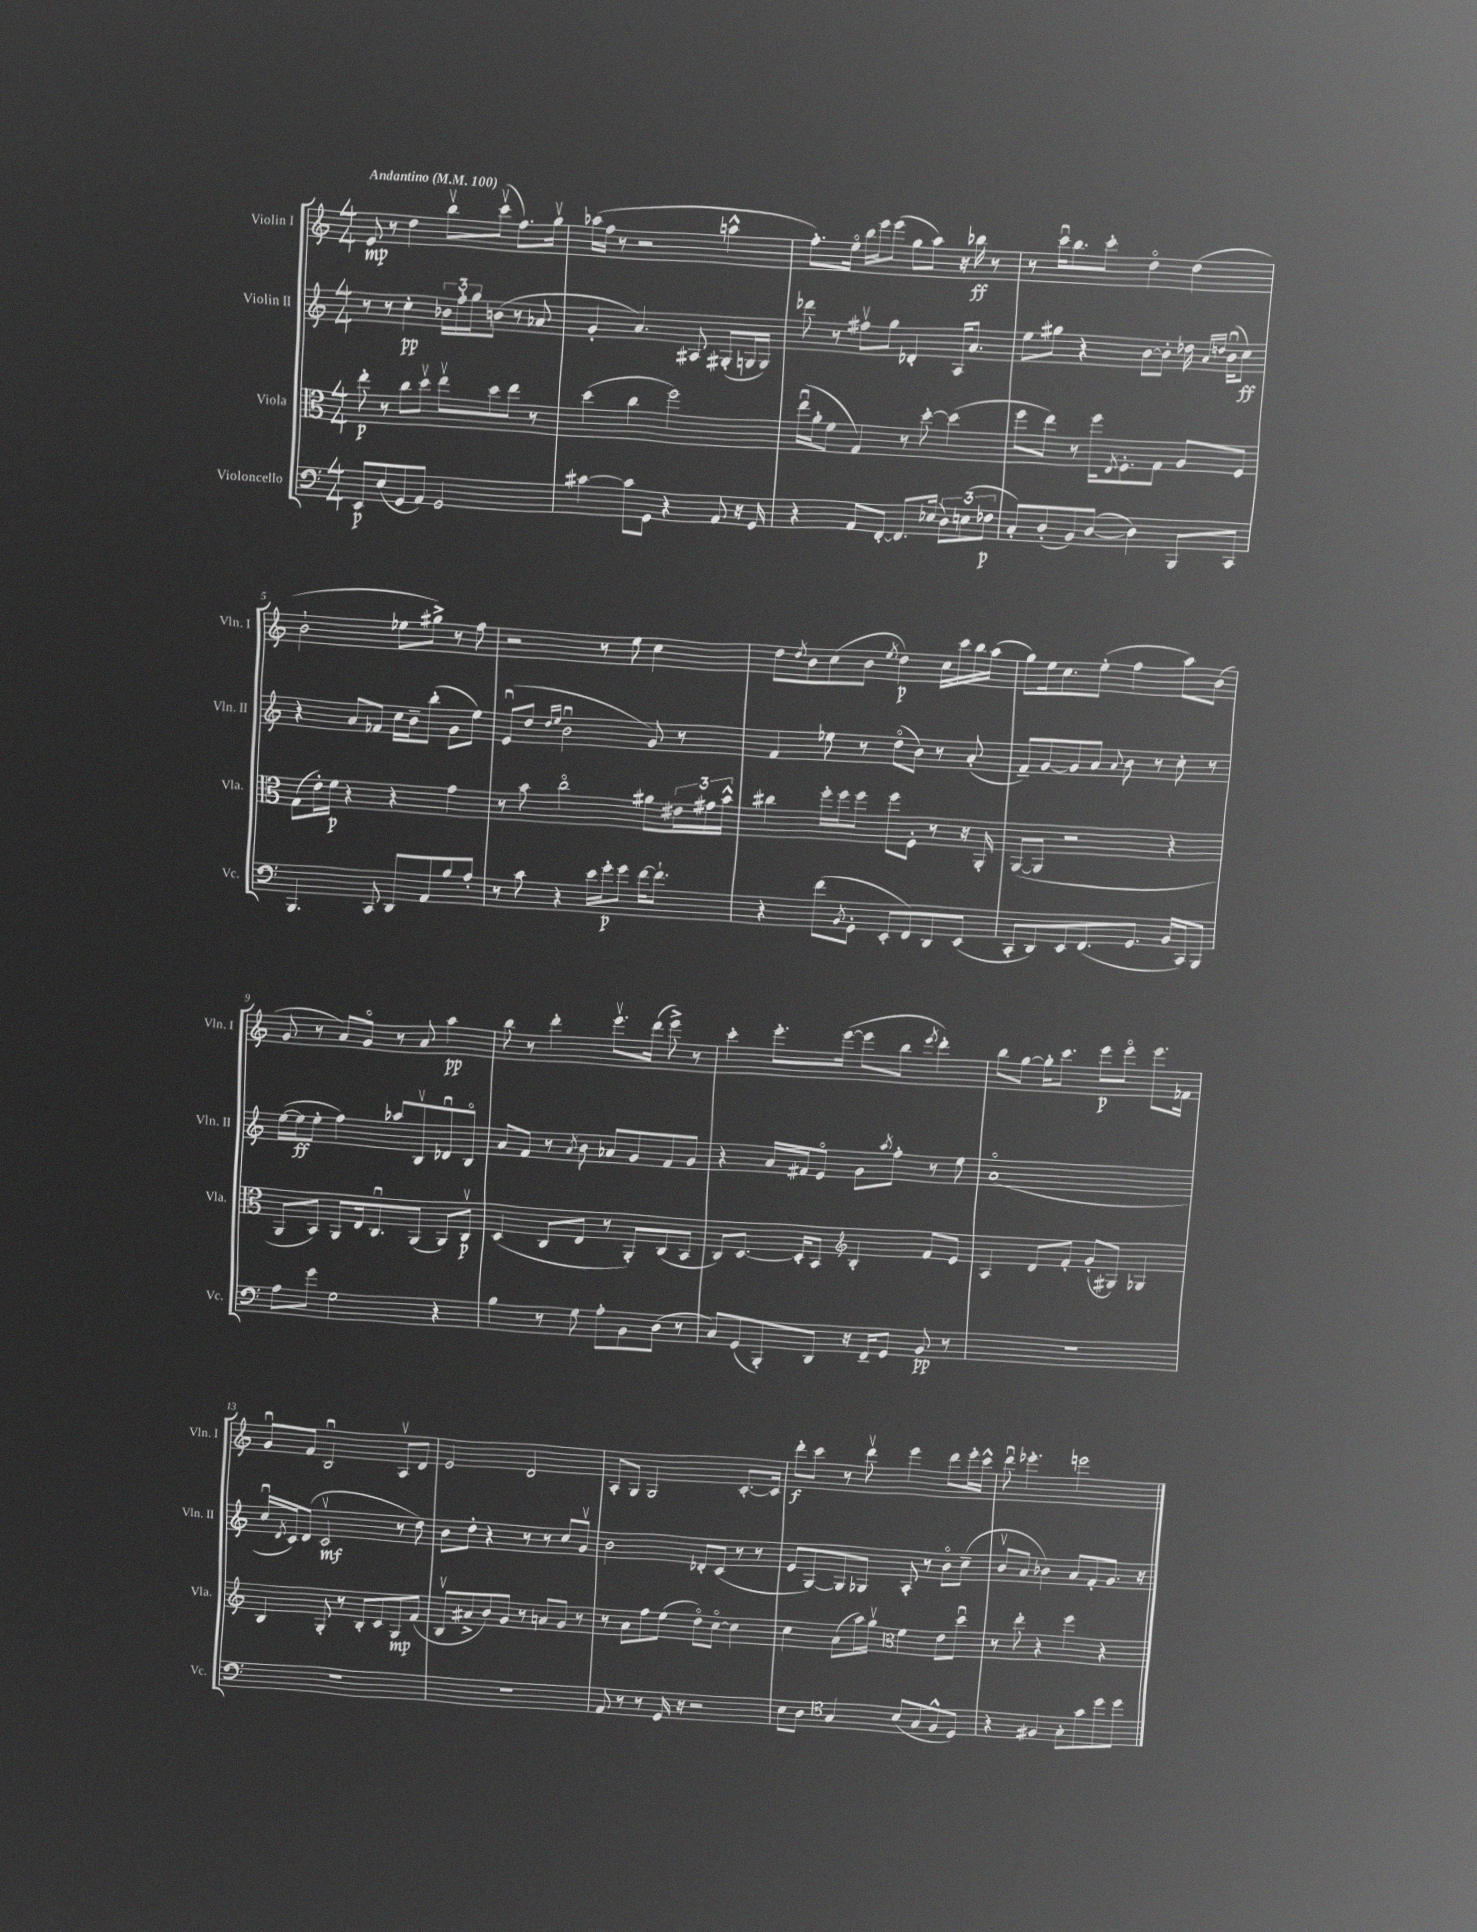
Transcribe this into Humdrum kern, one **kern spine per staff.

**kern	**kern	**kern	**kern
*staff4	*staff3	*staff2	*staff1
*clefF4	*clefC3	*clefG2	*clefG2
*k[]	*k[]	*k[]	*k[]
*M4/4	*M4/4	*M4/4	*M4/4
*MM100	*MM100	*MM100	*MM100
8EE	8ee'	8r	8e
(8E	8r	8r	8r
8GG	8cc	4cc'	4dd
8AA)	8ddv	.	.
2GG	8eev	24b-	8bbv
.	.	24ff'	.
.	.	24gg	.
.	8dd	(8b	(8cccv
.	8ee	8r	8.ff)
.	8r	8a-	.
.	.	.	16ggv
=	=	=	=
[4c#	(4dd	4g'	(16aa-
.	.	.	16ff
.	.	.	8r
8c#]	4cc	4.a)	2r
8GG	.	.	.
4r	2ff)	.	.
.	.	8A#	.
8AA	.	(8G#'	4aa^^
16r	.	16G	.
16GG	.	16G)	.
=	=	=	=
4r	(16eeu	8ddd-	8.ff')
.	16a'	.	.
.	8f	8r	.
.	.	.	16eeo
8AA	4G)	8ff#v	16bb
.	.	.	16eee
[8FF'	.	8gg	(8eee
8.FF]	8r	4d-'	8gg
.	[8dd'	.	8aa)
(16E-	.	.	.
12D)	(4dd]	16A	16r
.	.	8.a	16bb-
(12E	.	.	.
.	.	.	8r
12F-	.	.	.
=	=	=	=
8C')	8ff	8ee	8r
(8D'	8ee)	8gg#	16cccu
.	.	.	8.bb
8BB)	8r	4r	.
([8D	16ff	.	8ccc'
.	8qE	.	.
.	8.F'	.	.
4D])	.	[8b	4ddo
.	8G	8b']	.
8BBB	8A	16dd-	(4dd
.	.	16qqa	.
.	.	16qqdd	.
.	.	(16bu	.
8CC	8F	8cc)	.
=	=	=	=
4.BBB	(8G	4r	2b`
.	16e')	.	.
.	16f	.	.
.	4r	8a	.
8CC	.	8f-	.
8DD	4r	16cc	8ee-
.	.	16b~	.
8AA	.	(8bb'	8gg#^)
8B	4g	8g	8r
8A'	.	8ee)	8ff
=	=	=	=
8r	8r	(8eu	2r
8c	8b	8dd	.
.	.	16qqdd	.
.	.	16qqee	.
4r	2cco	2bu	.
16e	.	.	8r
16g'	.	.	.
8g	.	.	8ee
[16f	8a#	8g)	4cc
8.f`]	.	.	.
.	24e#	8r	.
.	24g#	.	.
.	24b^^	.	.
=	=	=	=
4r	4cc#	4f	8dd
.	.	.	8qdd
.	.	.	8b
(8f	16ff'	8ee-	(8cc
.	16ff	.	.
8qBB	.	.	.
8GG'	8ff	8r	8b
.	.	.	8qee
8EE'	8ff	(8ddo	4dd)
8FF)	8F'	8b)	.
8DD	8r	8r	16cc
.	.	.	16ccc
(8EE	16r	(8a'	16bb
.	16AA'	.	(16aa
=	=	=	=
8CC'	([8AA	8f~)	8gg)
8DD)	8AA]	[8g	16ee
.	.	.	8.cc
8EE	2r	8g]	.
(8.FF	.	8a	(8ee'
.	.	8qqa	.
.	.	8b	4ff
8.GG	.	.	.
.	.	8r	.
16BB	4r	8cc'	8aa)
16CC)	.	.	.
8BBB	.	8r	(8b
=	=	=	=
8A	8AA	([16ee	8g
.	.	16ee]	.
8g	8BB)	8ee'	8r
2G	8AA	4ff)	8a)
.	16E	.	8go
.	8.Cu	.	.
.	.	8aa-	8r
.	(8AA	8Bv	8a
4r	8AA)	8d-u	4aa
.	8Cv	8Bo	.
=	=	=	=
4B	(4D	8a	8bb
.	.	8f	8r
8r	8C	8r	4ddd'
.	.	8qa	.
8G	8E	8b	.
8A'	8r	8a-	8.eeev
8BB	8AA')	8g	.
.	.	.	(16ddd
(8D	(8C	8f	8eee^)
8r	8BB	8g	8r
=	=	=	=
8C)	8C)	4r	4ccc'
(8GG	[8.D	.	.
8BBB')	.	16a	8.eee'
.	16D']	16f#	.
8DD	8BB	8eo	.
.	.	.	([16eee
*	*clefG2	*	*
16r	4B'	8g	8eee]
16FF~	.	.	.
.	.	8qaa	.
8GG	.	8ff'	8bb
.	.	.	8qeee
8BB	8f	8r	4ddd')
8r	8e	8ee	.
=	=	=	=
1r	4A	(1ao	8bb
.	.	.	[8gg
.	8d	.	16gg']
.	.	.	8.ccc
.	8f'	.	.
.	(8g'	.	8eee
.	8G#)	.	8eeeo
.	4G-	.	8.eee
.	.	.	16f-
=	=	=	=
1r	4B	16ccu	8gu
.	.	8qd	.
.	.	16c)	.
.	.	(8d	8f
.	8G'	2cv	2Bu
.	8r	.	.
.	8B'	.	.
.	8c	.	.
.	8G	8r	8Av
.	(8f	8dd)	8d
=	=	=	=
1r	8Bv	8b	2e
.	8a#^	8dd'	.
.	8b)	4r	.
.	8g	.	.
.	8r	8r	2d
.	8a	8r	.
.	8g	8cc	.
.	8r	8gv	.
=	=	=	=
8AA	8r	2b	8A'
8r	8a	.	8G
8r	8ff	.	2G
16GG	(8ee	.	.
16r	.	.	.
2r	8ddo)	8d-'	.
.	[8cco	(8c	.
.	4cc]	8r	[8.c'
.	.	8r	.
.	.	.	16c]
=	=	=	=
8E	4cc	8e	8ddd'
8D	.	[8G)	8ccc
*clefC4	*	*	*
4G	(8a	8G]	8r
.	16aa)	8G-	8dddv
.	16ggv	.	.
*	*clefC3	*	*
(8B	4f	8A'	4eee
8G	.	8r	.
8F^^	8e	8bo	8ddd
8D)	8ddu	(8cc~	16eee'
.	.	.	16ccc^^
=	=	=	=
4r	8r	8bv	8dddu
.	8ee'	8a	4.eee-'
4F#	4r	4b-)	.
8G'	4ff	8a	2eee
8g	.	8f'	.
8dd	4r	8.g	.
8dd	.	.	.
.	.	16r	.
==	==	==	==
*-	*-	*-	*-
